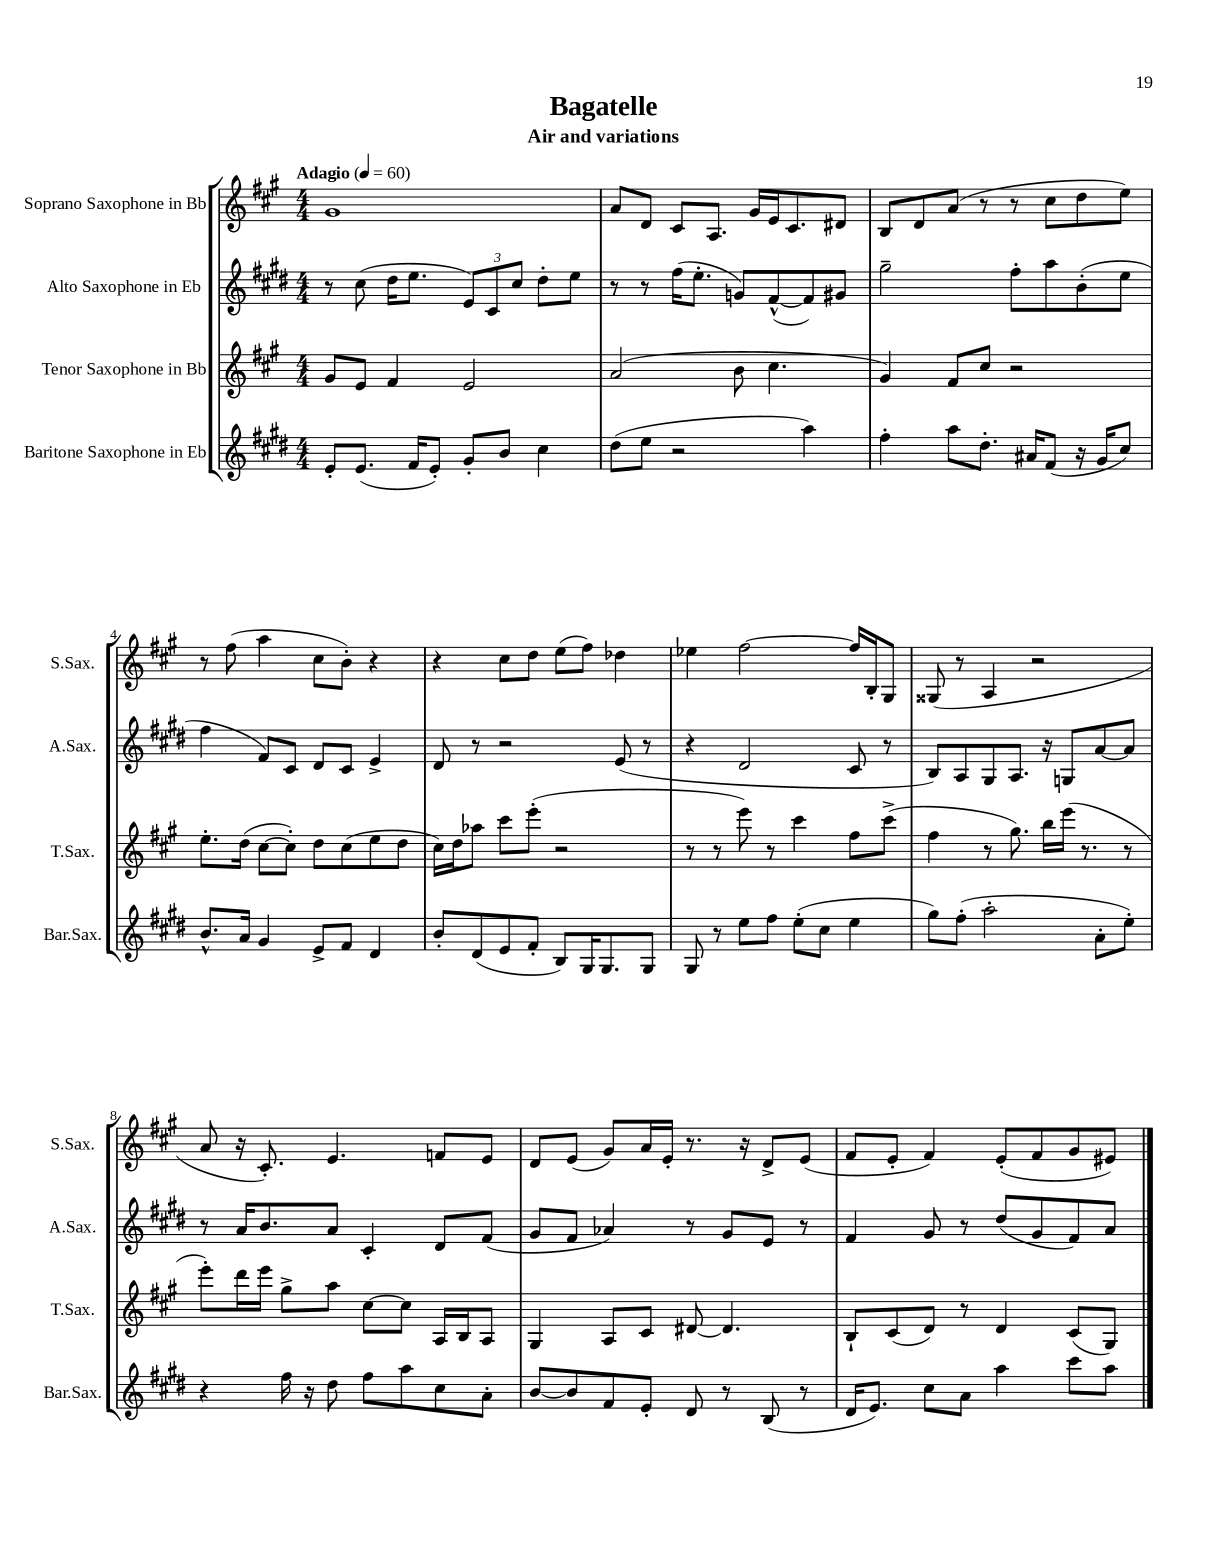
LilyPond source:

\header { title = "Bagatelle" subtitle = "Air and variations" }
<<
\new StaffGroup <<
\new Staff = "s0" \with { instrumentName = "Soprano Saxophone in Bb" shortInstrumentName = "S.Sax." } {
    \clef treble \key a \major \numericTimeSignature \time 4/4 \tempo "Adagio" 4 = 60
    gis'1 |
    a'8 d'8 cis'8 a8. gis'16 e'16 cis'8. dis'8 |
    b8 d'8 a'8( r8 r8 cis''8 d''8 e''8) |
    r8 fis''8( a''4 cis''8 b'8-.) r4 |
    r4 cis''8 d''8 e''8( fis''8) des''4 |
    ees''4 fis''2~ fis''16 b16-. gis8 |
    gisis8( r8 a4 r2 |
    a'8 r16 cis'8.-.) e'4. f'8 e'8 |
    d'8 e'8( gis'8) a'16 e'16-. r8. r16 d'8-> e'8( |
    fis'8 e'8-. fis'4) e'8-.( fis'8 gis'8 eis'8) \bar "|." |
}
\new Staff = "s1" \with { instrumentName = "Alto Saxophone in Eb" shortInstrumentName = "A.Sax." } {
    \clef treble \key e \major \numericTimeSignature \time 4/4
    r8 cis''8( dis''16 e''8. \tuplet 3/2 { e'8) cis'8 cis''8 } dis''8-. e''8 |
    r8 r8 fis''16( e''8.-. g'8) fis'8~-^( fis'8) gis'8 |
    gis''2-- fis''8-. a''8 b'8-.( e''8 |
    fis''4 fis'8) cis'8 dis'8 cis'8 e'4-> |
    dis'8 r8 r2 e'8( r8 |
    r4 dis'2 cis'8 r8 |
    b8) a8 gis8 a8. r16 g8 a'8~ a'8 |
    r8 a'16 b'8. a'8 cis'4-. dis'8 fis'8( |
    gis'8 fis'8 aes'4) r8 gis'8 e'8 r8 |
    fis'4 gis'8 r8 dis''8( gis'8 fis'8) a'8 \bar "|." |
}
\new Staff = "s2" \with { instrumentName = "Tenor Saxophone in Bb" shortInstrumentName = "T.Sax." } {
    \clef treble \key a \major \numericTimeSignature \time 4/4
    gis'8 e'8 fis'4 e'2 |
    a'2( b'8 cis''4. |
    gis'4) fis'8 cis''8 r2 |
    e''8.-. d''16( cis''8~ cis''8-.) d''8 cis''8( e''8 d''8 |
    cis''16) d''16 aes''8 cis'''8 e'''8-.( r2 |
    r8 r8 e'''8) r8 cis'''4 fis''8 cis'''8->( |
    fis''4 r8 gis''8.) b''16 e'''16( r8. r8 |
    e'''8-.) d'''16 e'''16 gis''8-> a''8 cis''8~ cis''8 a16 b16 a8 |
    gis4 a8 cis'8 dis'8~ dis'4. |
    b8-! cis'8( d'8) r8 d'4 cis'8( gis8) \bar "|." |
}
\new Staff = "s3" \with { instrumentName = "Baritone Saxophone in Eb" shortInstrumentName = "Bar.Sax." } {
    \clef treble \key e \major \numericTimeSignature \time 4/4
    e'8-. e'8.( fis'16 e'8-.) gis'8-. b'8 cis''4 |
    dis''8( e''8 r2 a''4) |
    fis''4-. a''8 dis''8.-. ais'16 fis'8( r16 gis'16 cis''8) |
    b'8.-^ a'16 gis'4 e'8-> fis'8 dis'4 |
    b'8-. dis'8( e'8 fis'8-. b8) gis16 gis8. gis8 |
    gis8 r8 e''8 fis''8 e''8-.( cis''8 e''4 |
    gis''8) fis''8-.( a''2-. a'8-. e''8-.) |
    r4 fis''16 r16 dis''8 fis''8 a''8 cis''8 a'8-. |
    b'8~ b'8 fis'8 e'8-. dis'8 r8 b8( r8 |
    dis'16 e'8.) cis''8 a'8 a''4 cis'''8 a''8 \bar "|." |
}
>>
>>
